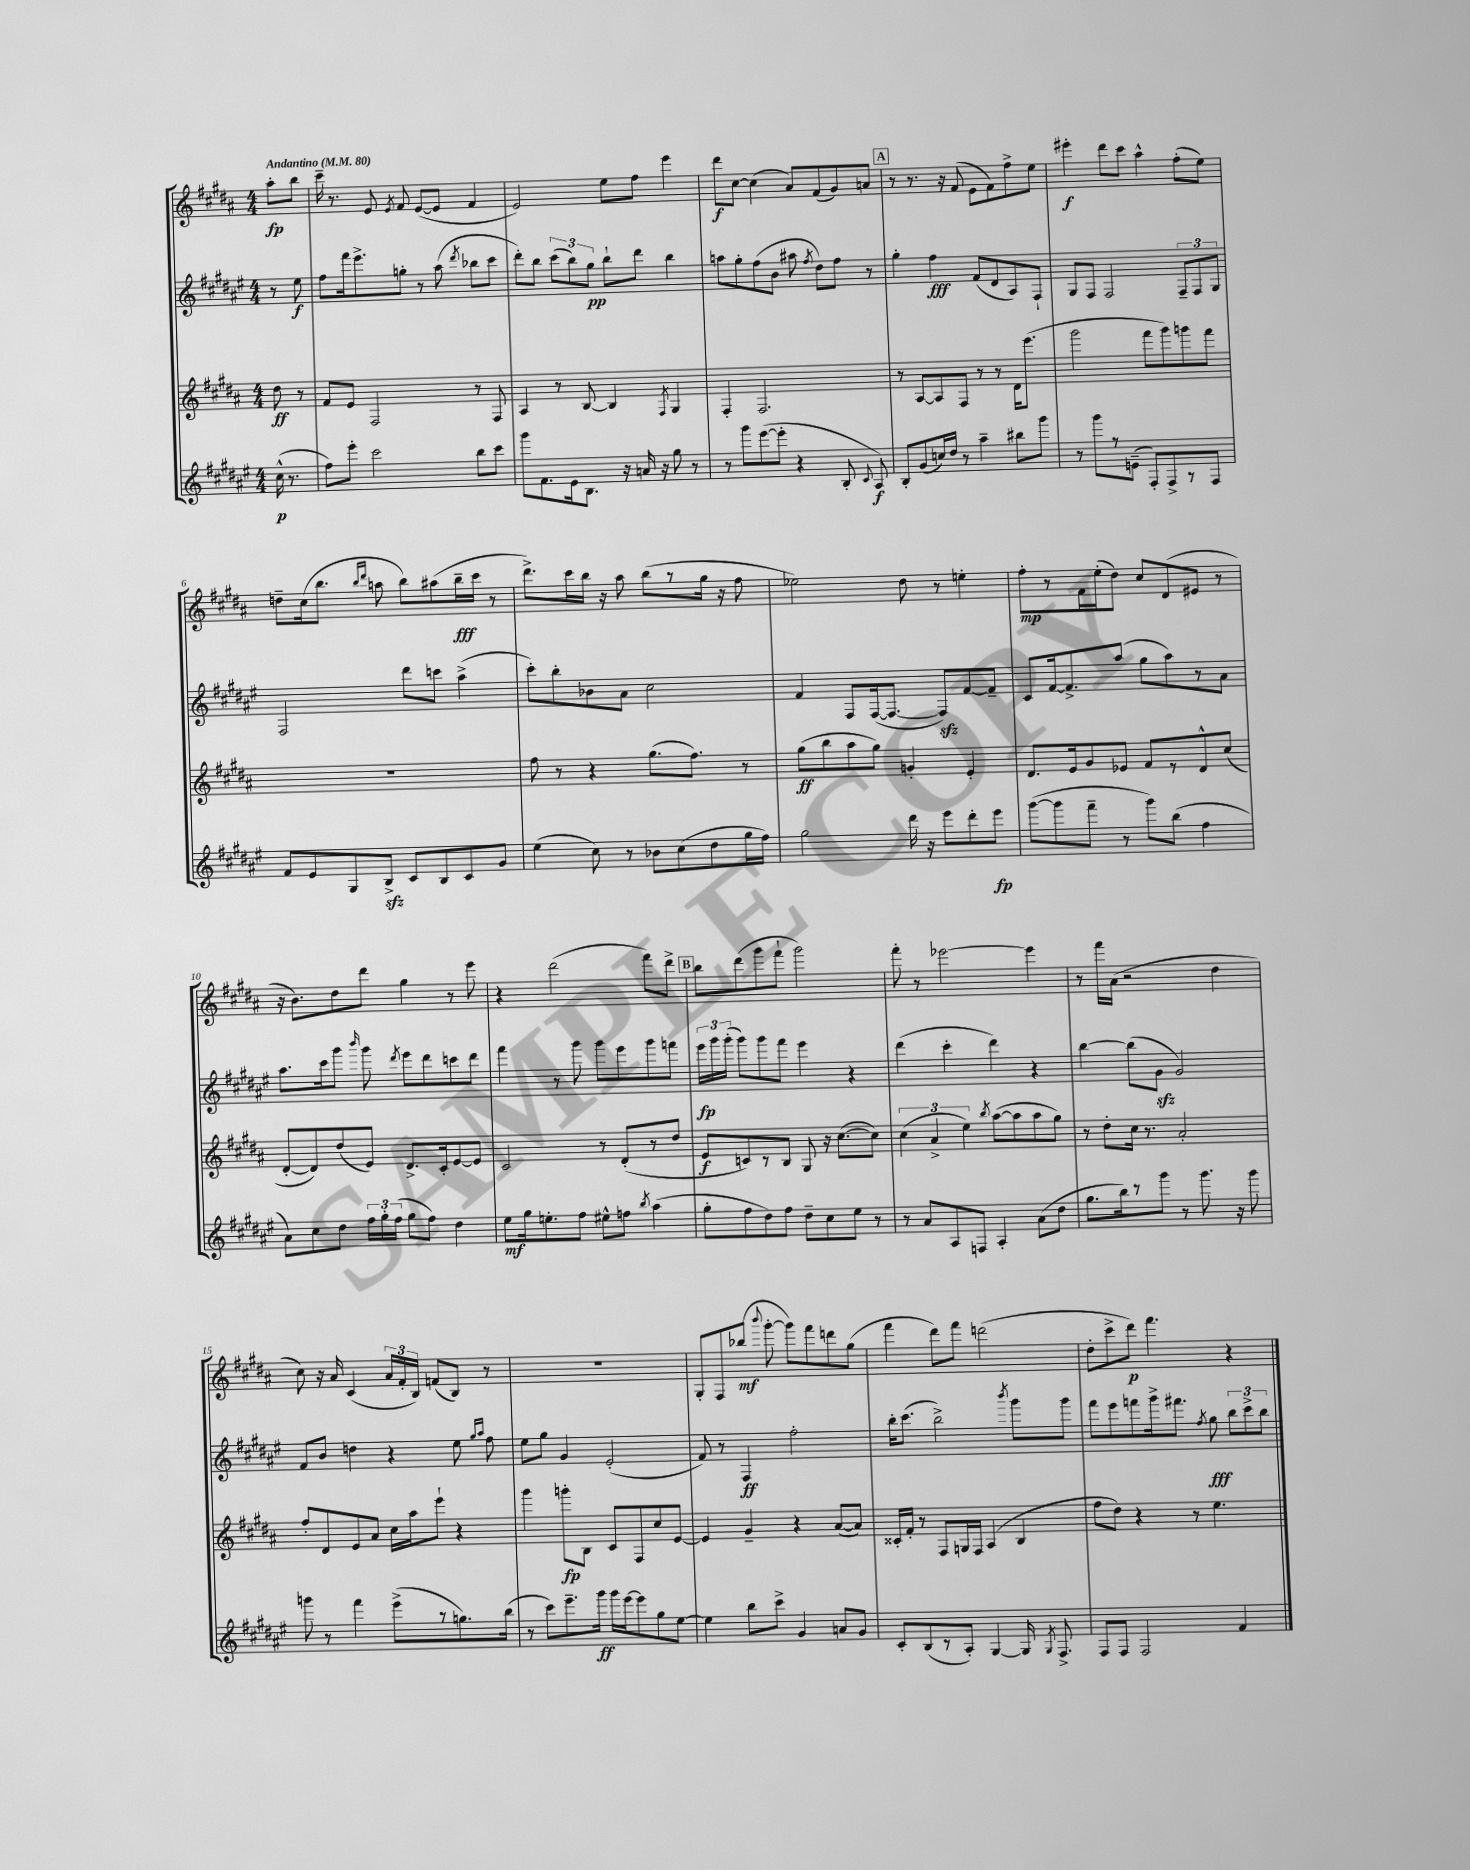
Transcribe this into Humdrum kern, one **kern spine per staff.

**kern	**kern	**kern	**kern
*staff4	*staff3	*staff2	*staff1
*clefG2	*clefG2	*clefG2	*clefG2
*k[f#c#g#d#a#e#]	*k[f#c#g#d#a#]	*k[f#c#g#d#a#e#]	*k[f#c#g#d#a#]
*M4/4	*M4/4	*M4/4	*M4/4
*MM80	*MM80	*MM80	*MM80
(16cc#^^	8dd#	8r	8aa#'
8.r	.	.	.
.	8r	8ee#	8bb
=	=	=	=
8ff#)	8f#	8ff#	16ccc#~
.	.	.	8.r
8eee#'	8e	16fff#	.
.	.	8.eee#^	.
2ccc#	2F#	.	8e
.	.	.	8qe
.	.	8gg'	8f#
.	.	8r	([8e
.	.	(8aa#	8e]
.	.	8qddd#	.
8bb	8r	8bb-	4f#
8ccc#	8F#	8ccc#	.
=	=	=	=
8ggg#	4A#	8ddd#')	2e)
8.f#	.	8bb	.
.	8r	(12ccc#	.
16e#	.	.	.
.	.	12bb)	.
8.B	[8B	.	.
.	.	12gg#	.
.	4B]	8bb`	8ee
16r	.	.	.
16a	.	8ddd#	8ff#
16r	.	.	.
.	8qF#	.	.
8gg#	4G#	4bb	4eee
8r	.	.	.
=	=	=	=
8r	4F#'	8aa	8ddd#
8ggg#	.	8gg#'	[8cc#
([8eee#	2.F#	(8ff#	(4cc#]
8eee#']	.	8b	.
4r	.	8aa#	8a#)
.	.	8qff#	.
.	.	8dd#)	(8f#
8B'	.	8ff#	8g#)
8qqc#	.	.	.
8A#)	.	8r	8a
=	=	=	=
8B'	8r	4gg#'	8r
(8g#	[8A#	.	8.r
16cc)	8A#]	4ff#	.
16dd#	.	.	16r
8r	8F#	.	(8f#
4aa#~	8r	(8f#	8e
.	8r	8d#	8f#)
8bb#	16d#	8A#)	8ff#^
.	(8.eee	.	.
8ggg#	.	8F#`	8ee
=	=	=	=
8r	2ggg#	8G#	4eee#'
8ggg#	.	8F#	.
8r	.	2F#	8ddd#
(8e~	.	.	8ccc#
8F#')	8fff#	.	4aa#^^
8F#^	8ggg#)	.	.
8r	8ggg	12F#~	(8ff#'
.	.	12F#	.
8F#	8fff#	.	8ee)
.	.	12G#	.
=	=	=	=
8f#	1r	2F#	8dd~
8e#	.	.	(16cc#
.	.	.	8.bb
8G#	.	.	.
.	.	.	16qqbb
.	.	.	16qqddd#
8B^	.	.	8aa
8c#	.	8ddd#	8bb)
8B	.	8ccc	(8aa#
8c#	.	(4aa#^	16bb~
.	.	.	16ccc#
8g#	.	.	8r
=	=	=	=
(4ee#	8ff#	8ccc#')	8.ddd#^)
.	8r	8bb'	.
.	.	.	16ccc#
8cc#)	4r	8b-	16bb
.	.	.	16r
8r	.	8a#	8aa#
8b-	(8.gg#	2cc#	(8bb
(8cc#	.	.	8r
.	8.ff#)	.	.
8dd#	.	.	16gg#
.	.	.	16r
16gg#	8r	.	8ff#
16ff#)	.	.	.
=	=	=	=
2gg#	(8gg#	4f#	2ee-)
.	8bb	.	.
.	8aa#	8F#	.
.	8gg#)	([16F#	.
.	.	8.F#_	.
16ddd#	4g'	.	8dd#
16r	.	.	.
8eee#	.	8F#])	8r
8ddd#'	4e'	[8f#	4ee'
8eee#	.	8f#~]	.
=	=	=	=
([8ggg#	8.d#	8c#	8ff#'
8ggg#]	.	[16f#	8r
.	16e	8.f#^]	.
8fff#~	8g#	.	16f#
.	.	.	(16ee'
8r	8e-	(8aa#	8dd#)
8ggg#)	8f#	8gg#	8cc#
(8bb	8r	8aa#)	(8d#
4ff#	8d#^^	8r	8e#
.	(8cc#	8a#	8r
=	=	=	=
8a#)	[8d#'	8.aa#	16r
.	.	.	8.b)
8cc#	8d#])	.	.
.	.	16ccc#	.
8dd#	(8dd#	8ggg#	8dd#
.	.	16qqbbb	.
24ff#	8e)	8ggg#	8ddd#
24gg#'	.	.	.
(24ff#	.	.	.
.	.	8qddd#	.
8gg#	8.d#^	8eee#	4gg#
8ff#)	.	8ddd#	.
.	16c#'	.	.
4dd#	[8e	8ccc	8r
.	8e]	8ddd#	8eee
=	=	=	=
8ee#	2c#	4fff#	4r
16gg#	.	.	.
8.ee'	.	.	.
.	.	8r	(2ddd#
8ff#	.	8ggg#	.
8ee#^^	8r	8ggg#	.
8ff	(8d#'	8eee#	.
8qbb	.	.	.
(4aa#	8r	8ggg#	8fff#)
.	8dd#	8fff	8ddd#^
=	=	=	=
8gg#'	8e	24eee#	8bb
.	.	24ggg#	.
.	.	(24ggg#'	.
8ff#	8c)	8ggg#)	(8ddd#
8dd#)	8r	8ggg#	8ggg#
8ff#	8B	8fff#	8fff#`
8dd#~	8G#	4eee#	2ggg#)
8cc#	16r	.	.
.	([8.cc#	.	.
8ee#	.	4r	.
8r	8cc#])	.	.
=	=	=	=
8r	(6cc#	(4ddd#	8fff#'
8a#	.	.	8r
.	6a#^	.	.
8A#	.	4ccc#'	[2eee-
.	6ee)	.	.
8F	.	.	.
.	8qbb	.	.
4A#'	([8aa#	4ddd#)	.
.	8aa#]	.	.
(8a#	8aa#	4r	4eee-]
8dd#	8gg#)	.	.
=	=	=	=
8.gg#	8r	[4bb	8r
.	8dd#'	.	16fff#
16bb)	.	.	(16a#
8r	16cc#	(8bb]	2r
.	8.r	.	.
8ggg#	.	8g#	.
8r	2a#'	2g#)	.
8.ggg#	.	.	.
.	.	.	4dd#
16r	.	.	.
8ggg#	.	.	.
=	=	=	=
8ggg	8ff#'	8f#	8cc#)
8r	8d#	8b	16r
.	.	.	16a#
4fff#	8e	4dd	(4c#
.	8a#	.	.
(8eee#^	16cc#	4r	24a#
.	.	.	24f#'
.	16aa#	.	.
.	.	.	24B)
8r	8eee`	.	(8f
8.gg)	4r	8ee#	8B)
.	.	16qqgg#	.
.	.	16qqaa#	.
.	.	8ff#	8r
(16bb	.	.	.
=	=	=	=
8r	4ggg#	8ee#	1r
8ccc#)	.	8gg#	.
8.eee#~	8ggg'	4g#	.
.	8B	.	.
16ggg#	.	.	.
16ggg#	8c#	(2e#'	.
[16eee#	.	.	.
8eee#]	8F#	.	.
8gg#	8cc#	.	.
[8ee#	[8e	.	.
=	=	=	=
4ee#]	4e]	8f#)	8G#'
.	.	8r	8F#
8bb	4g#~	4F#	(8bb-
.	.	.	8qqbbb
8ccc#^	.	.	[8ggg#'
4g#	4r	2ff#'	8ggg#])
.	.	.	8fff#
8a	([8a#	.	8ddd
8g#	8a#])	.	(8gg#
=	=	=	=
8c#'	16c##'	16bb'	4fff#
.	16f#'	(8.ccc#	.
(8B	8r	.	.
8r	8F#	2bb^)	8ddd#)
8A#')	16G	.	8fff#
.	16F#	.	.
[4G#	(4A#	.	(2ddd
.	.	8qbbb	.
16G#]	4B	8ggg#	.
8qG#	.	.	.
8.F#^	.	.	.
.	.	8ggg#	.
=	=	=	=
8F#	8ff#	8fff#	8dd#'
8F#	8dd#)	8eee#	8ccc#^
2F#	4r	8fff	8ddd#)
.	.	16ggg#^	4.fff#
.	.	8.fff#	.
.	8r	.	.
.	.	8qff#	.
.	4.ee	8gg#	.
4f#	.	12bb	4r
.	.	12ccc#^	.
.	.	12bb	.
==	==	==	==
*-	*-	*-	*-
